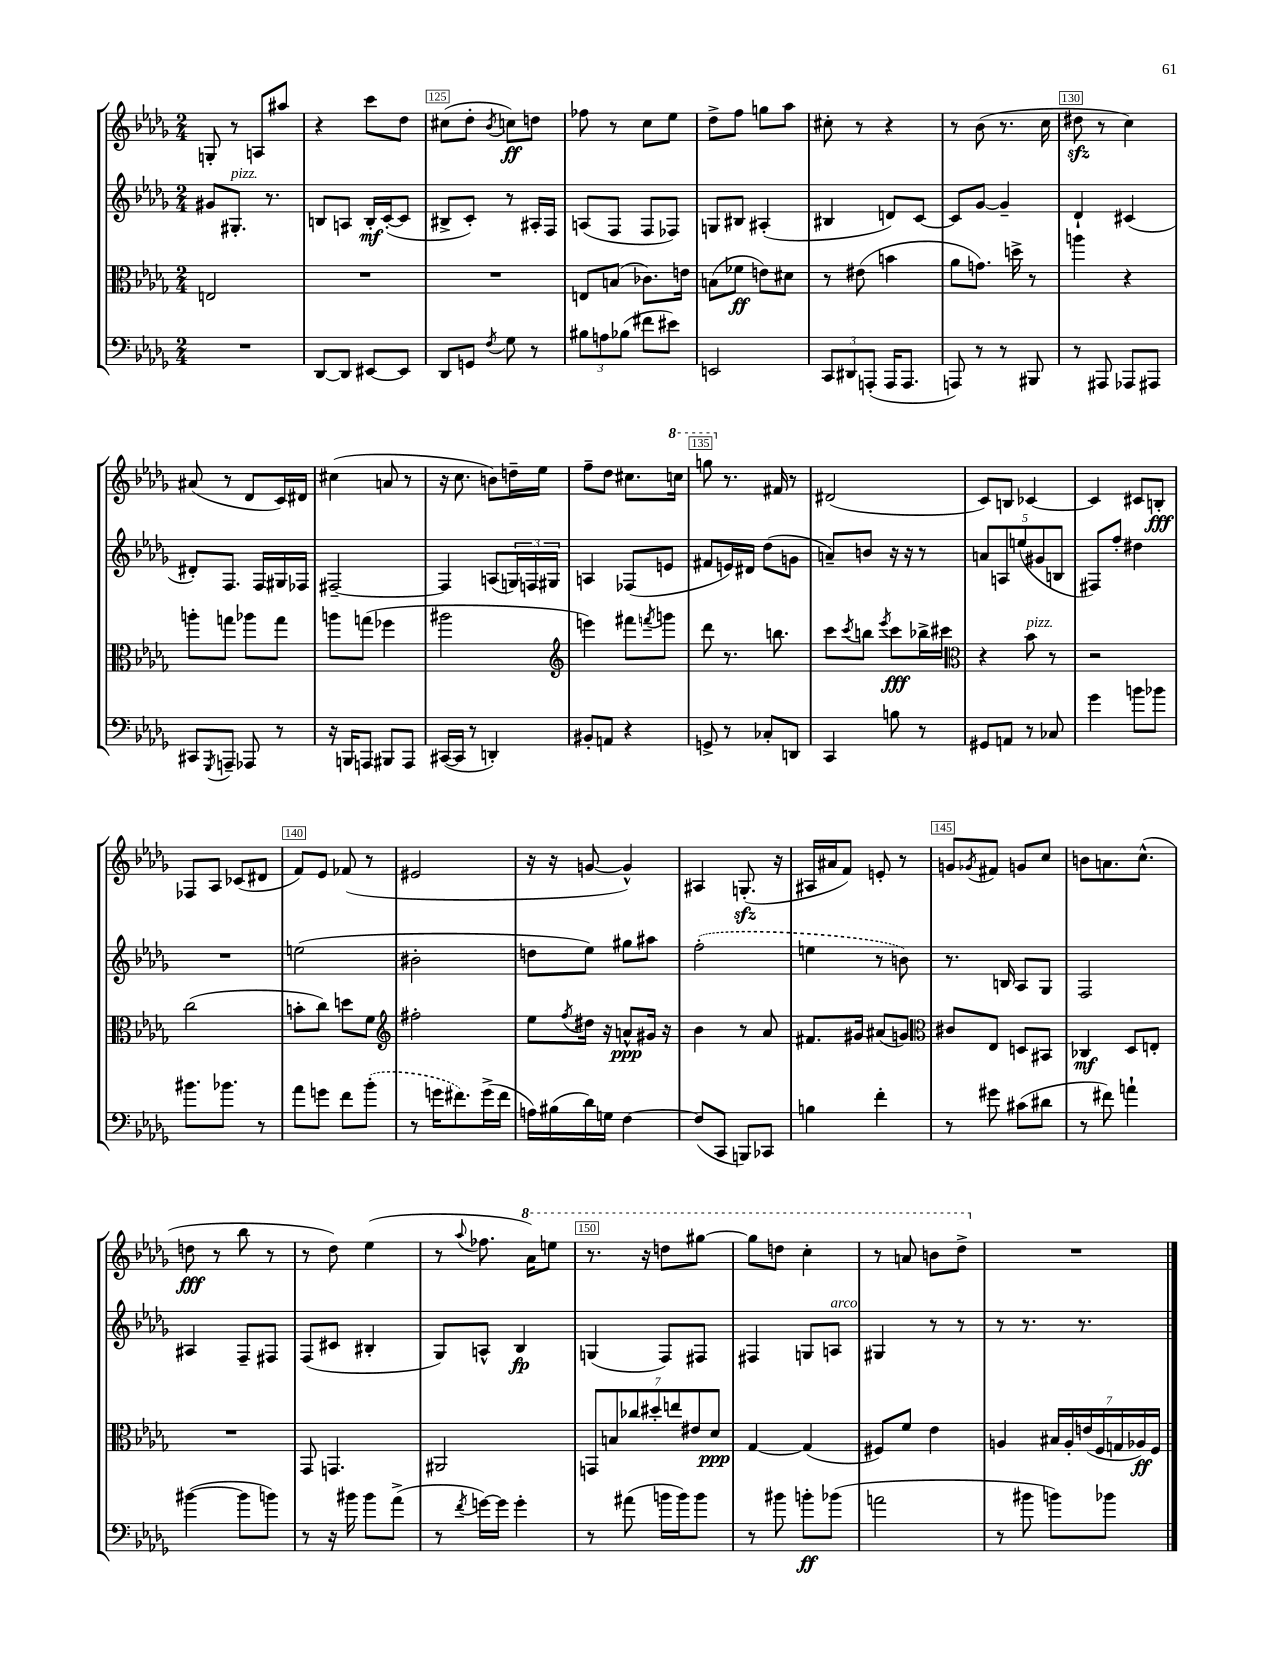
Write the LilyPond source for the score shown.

<<
\new StaffGroup <<
\new Staff = "s0" {
    \clef treble \key des \major \numericTimeSignature \time 2/4
    g8-. r8 a8 ais''8 |
    r4 c'''8 des''8 |
    cis''8( des''8-. \acciaccatura { bes'8 } c''8\ff) d''8 |
    fes''8 r8 c''8 ees''8 |
    des''8-> f''8 g''8 aes''8 |
    cis''8-. r8 r4 |
    r8 bes'8( r8. c''16 |
    dis''8\sfz r8 c''4) |
    ais'8( r8 des'8 c'16) dis'16 |
    cis''4( a'8 r8 |
    r16 c''8. b'8) d''16-- ees''16 |
    f''8-- des''8 cis''8. \ottava #1 c'''!16 |
    g'''8 \ottava #0 r8. fis'16 r8 |
    dis'2( |
    c'8) b8 ces'4~ |
    ces'4 cis'8 b8-.\fff |
    fes8 aes8 ces'8( dis'8 |
    f'8) ees'8 fes'8( r8 |
    eis'2 |
    r16 r16 g'8~ g'4-^) |
    ais4 g8.-.\sfz( r16 |
    ais16 ais'16 f'8) e'8-. r8 |
    g'8 \acciaccatura { ges'8 } fis'8 g'8 c''8 |
    b'8 a'8. c''8.-^( |
    d''8\fff r8 bes''8 r8 |
    r8 des''8) ees''4( |
    r8 \appoggiatura { aes''8 } fes''8. \ottava #1 aes''16) e'''8 |
    r8. r16 d'''8 gis'''8~ |
    gis'''8 d'''8 c'''4-. |
    r8 a''8 b''8 des'''8-> \ottava #0 |
    R2 \bar "|." |
}
\new Staff = "s1" {
    \clef treble \key des \major \numericTimeSignature \time 2/4
    gis'8 gis8.-.^\markup { \italic "pizz." } r8. |
    b8 a8 b16-.\mf c'16~-.( c'8 |
    bis8-> c'8-.) r8 ais16-. f16 |
    a8( f8 f8 fes8) |
    g8 bis8 ais4-.( |
    bis4 d'8) c'8~ |
    c'8 ges'8~ ges'4-- |
    des'4-! cis'4( |
    dis'8-.) f8. f16 gis16 fes16 |
    fis2~-- |
    fis4 a8( \tuplet 3/2 { g16) f16 gis16 } |
    a4 fes8( e'8 |
    fis'8 e'16) dis'16 des''8( g'8 |
    a'8--) b'8 r16 r16 r8 |
    \tuplet 5/4 { a'8 a8 e''8( gis'8 b8 } |
    fis8) f''8-. dis''4 |
    R2 |
    e''2( |
    bis'2-. |
    d''8 ees''8) gis''8 ais''8 |
    \once \slurDashed f''2-.( |
    e''4 r8 b'8) |
    r8. b16 aes8 ges8 |
    f2 |
    ais4 f8-- fis8 |
    f8( cis'8 bis4-. |
    ges8) a8-^ bes4\fp |
    g4( f8) fis8 |
    fis4 g8 a8^\markup { \italic "arco" } |
    gis4 r8 r8 |
    r8 r8. r8. \bar "|." |
}
\new Staff = "s2" {
    \clef alto \key des \major \numericTimeSignature \time 2/4
    e2 |
    R2 |
    R2 |
    e8 b8( ces'8.) e'16 |
    b8( fes'8\ff e'8) dis'8 |
    r8 eis'8( b'4 |
    aes'8 g'8.) d''16-> r8 |
    a''4 r4 |
    a''8-. g''8 aes''8 g''8 |
    a''8 g''8( fes''4 |
    ais''2 |
    \clef treble e'''4) fis'''8 \acciaccatura { f'''8 } g'''8 |
    des'''8 r8. b''8. |
    c'''8 \acciaccatura { c'''8 } b''8 \acciaccatura { ees'''8 } c'''8\fff bes''16-> cis'''16 |
    \clef alto r4 bes'8^\markup { \italic "pizz." } r8 |
    r2 |
    c''2( |
    b'8-. c''8) d''8 f'8 |
    \clef treble fis''2-. |
    ees''8 \acciaccatura { f''8 } dis''16 r16 a'8-^\ppp gis'16 r16 |
    bes'4 r8 aes'8 |
    fis'8. gis'16 ais'8( g'8) |
    \clef alto cis'8 ees8 d8 bis,8 |
    ces4\mf des8 e8-. |
    R2 |
    ges,8 g,4. |
    ais,2 |
    \tuplet 7/4 { g,8 b8 ces''8 dis''8-. e''8 eis'8 des'8\ppp } |
    ges4~ ges4( |
    fis8) f'8 ees'4 |
    a4 \tuplet 7/4 { bis16 a16-. e'16( f16 g16 aes16\ff) f16 } \bar "|." |
}
\new Staff = "s3" {
    \clef bass \key des \major \numericTimeSignature \time 2/4
    R2 |
    des,8~ des,8 eis,8~ eis,8 |
    des,8 g,8 \acciaccatura { f8 } ges8 r8 |
    \tuplet 3/2 { bis8 a8 bes8( } fis'8 eis'8) |
    e,2 |
    \tuplet 3/2 { c,8 dis,8 a,,8-.( } a,,16 a,,8. |
    a,,8) r8 r8 bis,,8 |
    r8 ais,,8 aes,,8 ais,,8 |
    cis,8 \acciaccatura { ges,,8 } a,,8-- aes,,8 r8 |
    r16 b,,16 a,,8 bis,,8 a,,8 |
    cis,16~( cis,16 r8 d,4-.) |
    bis,8-. a,8 r4 |
    g,8-> r8 ces8-. d,8 |
    c,4 b8 r8 |
    gis,8 a,8 r8 ces8 |
    ges'4 b'8 bes'8 |
    bis'8. bes'8. r8 |
    aes'8 g'8 f'8 \once \slurDashed bes'8-.( |
    r8 g'16 fis'8.) g'16->( fis'16 |
    a16) bis16( des'16) g16 f4~ |
    f8( c,8 b,,8) ces,8 |
    b4 f'4-. |
    r8 gis'8 cis'8( dis'8 |
    r8 fis'8) a'4-! |
    bis'4~( bis'8 b'8) |
    r8 r16 bis'16 bis'8 aes'8->( |
    r8 \acciaccatura { f'8 } g'16~) g'16 g'4-. |
    r8 ais'8( b'16 b'16) b'8 |
    r8 bis'8 b'8-.\ff bes'8( |
    a'2 |
    r8 bis'8 b'8) bes'8 \bar "|." |
}
>>
>>
\layout { \context { \Score currentBarNumber = #123 \override BarNumber.break-visibility = ##(#f #t #t) barNumberVisibility = #(every-nth-bar-number-visible 5) \override BarNumber.stencil = #(make-stencil-boxer 0.1 0.3 ly:text-interface::print) } }
